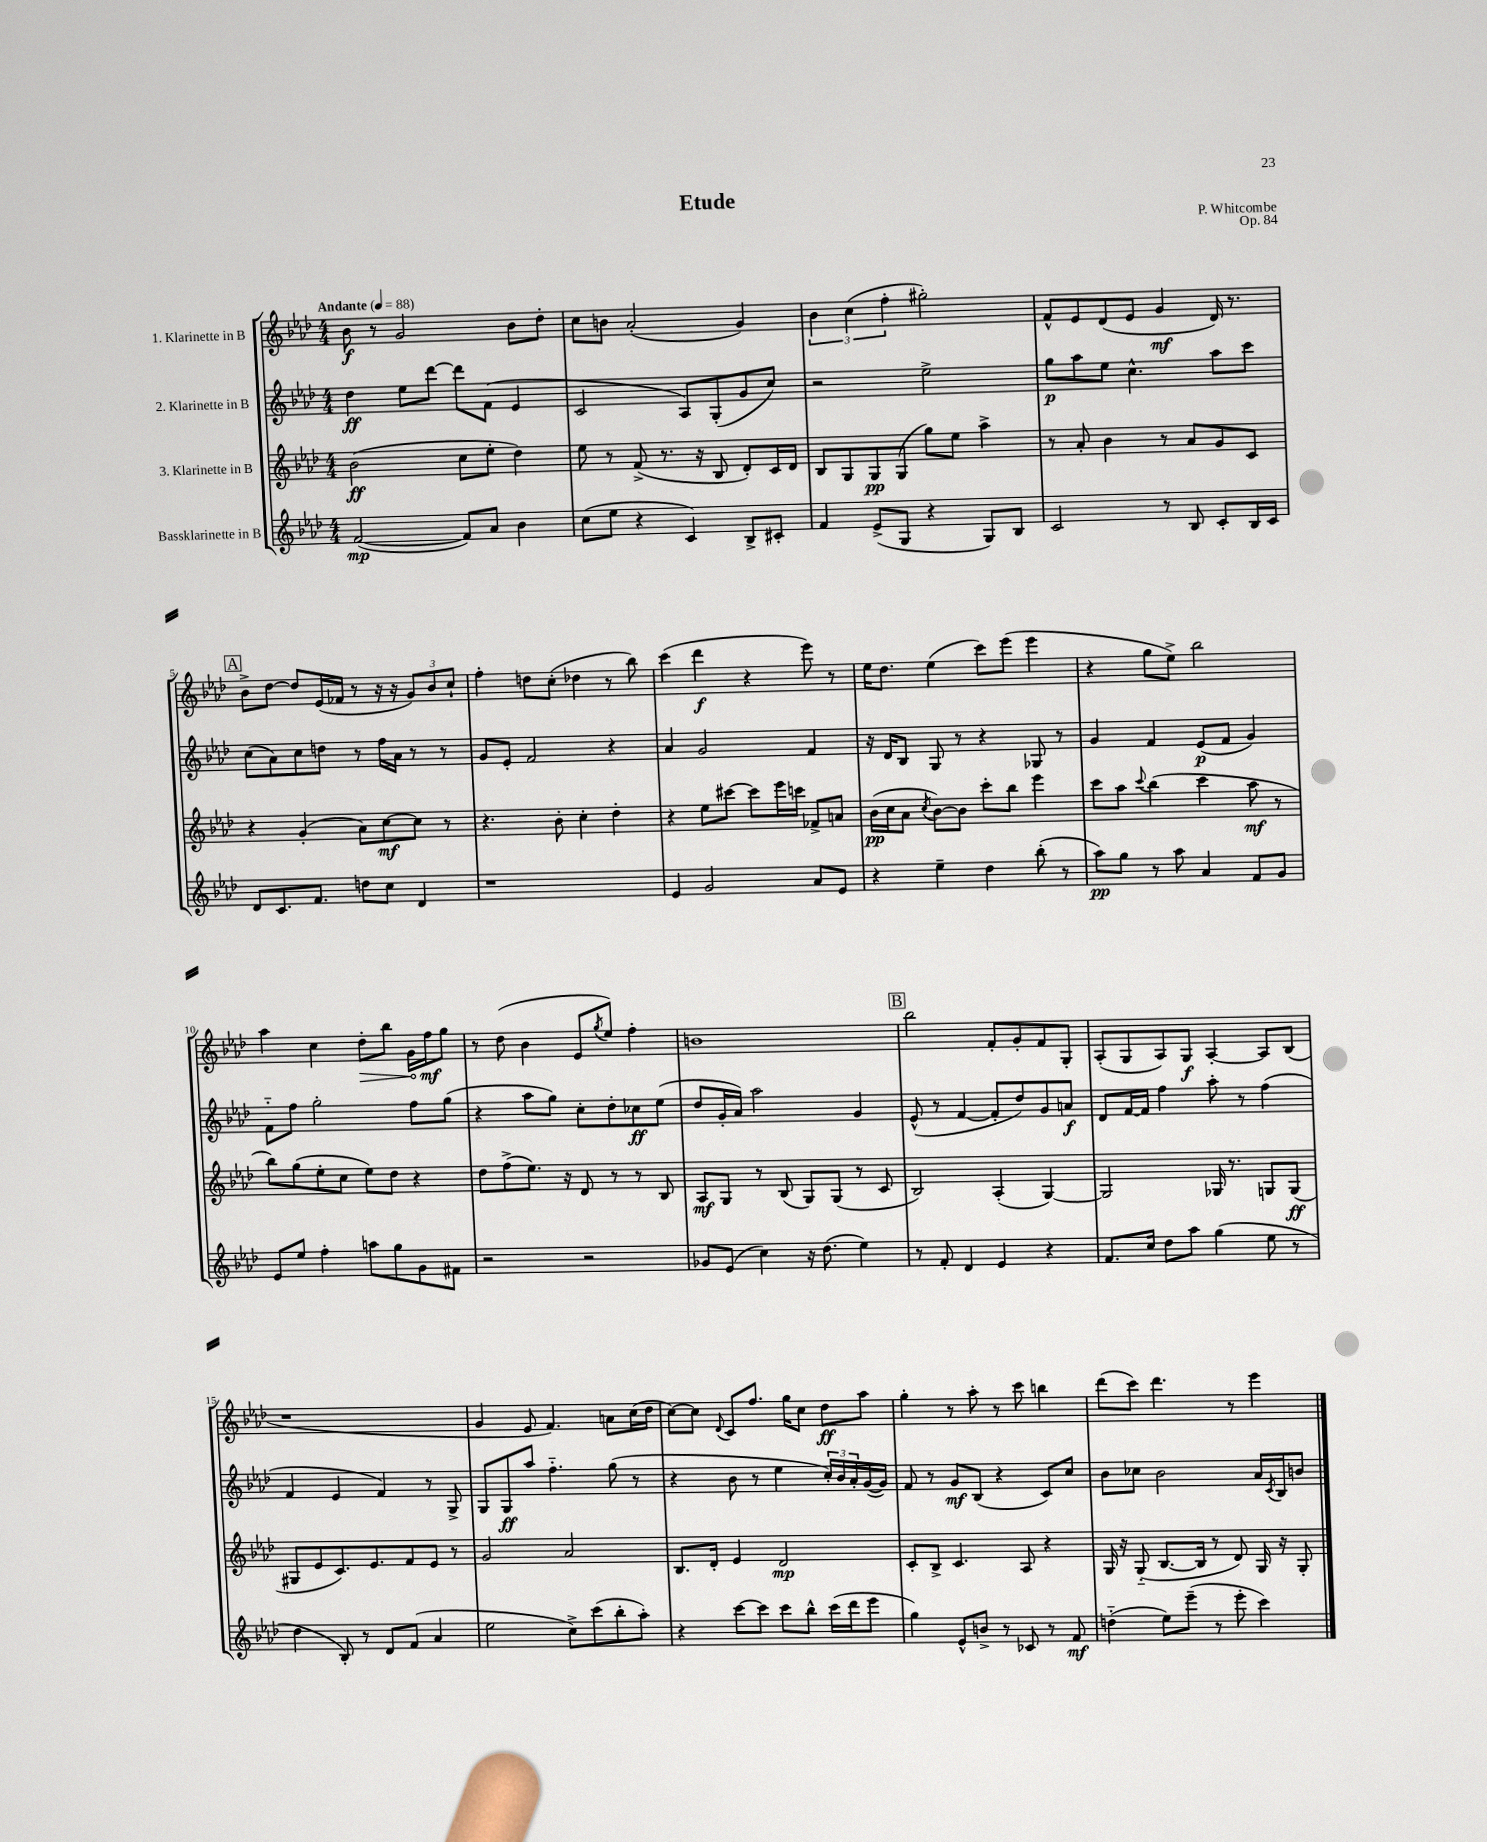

**kern	**dynam	**kern	**dynam	**kern	**dynam	**kern	**dynam
*part4	*part4	*part3	*part3	*part2	*part2	*part1	*part1
*staff4	*staff4	*staff3	*staff3	*staff2	*staff2	*staff1	*staff1
*I"Bassklarinette in B	*	*I"3. Klarinette in B	*	*I"2. Klarinette in B	*	*I"1. Klarinette in B	*
*clefG2	*	*clefG2	*	*clefG2	*	*clefG2	*
*k[b-e-a-d-]	*	*k[b-e-a-d-]	*	*k[b-e-a-d-]	*	*k[b-e-a-d-]	*
*M4/4	*	*M4/4	*	*M4/4	*	*M4/4	*
*MM88	*	*MM88	*	*MM88	*	*MM88	*
=1	=1	=1	=1	=1	=1	=1	=1
!	!	!	!	!	!	!LO:TX:a:B:t=Andante	!
([2f/	mp	(2b-\	ff	4dd-\	ff	8b-\	f
.	.	.	.	.	.	8r	.
.	.	.	.	8ee-\L	.	2g/	.
.	.	.	.	[8ddd-\J	.	.	.
8f/L])	.	8cc\L	.	8ddd-\L]	.	.	.
8a-/J	.	8ee-'\J	.	(8f\J	.	.	.
4b-\	.	4dd-\)	.	4e-/	.	8b-\L	.
.	.	.	.	.	.	8dd-'\J	.
=2	=2	=2	=2	=2	=2	=2	=2
(8cc\L	.	8ee-\	.	2c/	.	8cc\L	.
8ee-\J	.	8r	.	.	.	8bn\J	.
4r	.	(8f^/	.	.	.	(2a-'/	.
.	.	8.r	.	.	.	.	.
4c/)	.	.	.	8A-/L)	.	.	.
.	.	16r	.	.	.	.	.
.	.	8B-/	.	(8G'/	.	.	.
8B-^/L	.	8d-'/L)	.	8g/	.	4g/)	.
8c#X'/J	.	16c/L	.	8cc/J)	.	.	.
.	.	16d-/JJ	.	.	.	.	.
=3	=3	=3	=3	=3	=3	=3	=3
4f/	.	8B-/L	.	2r	.	6b-\	.
.	.	8G/	.	.	.	.	.
.	.	.	.	.	.	(6cc\	.
(8e-^/L	.	8G/	pp	.	.	.	.
.	.	.	.	.	.	6ff'\	.
8G/J	.	(8G/J	.	.	.	.	.
4r	.	8gg\L)	.	2ee-^\	.	2gg#X'\)	.
.	.	8ee-\J	.	.	.	.	.
8G/L)	.	4aa-^\	.	.	.	.	.
8B-/J	.	.	.	.	.	.	.
=4	=4	=4	=4	=4	=4	=4	=4
2c/	.	8r	.	8gg\L	p	8f^^/L	.
.	.	8a-'/	.	8aa-\	.	8e-/	.
.	.	4b-\	.	8ee-\J	.	(8d-/	.
.	.	.	.	4.cc^^\	.	8e-/J	.
8r	.	8r	.	.	.	4g/	mf
8B-/	.	8a-/L	.	.	.	.	.
8c'/L	.	8g/	.	8aa-\L	.	16d-/)	.
.	.	.	.	.	.	8.r	.
16B-/L	.	8c/J	.	8ccc\J	.	.	.
16c/JJ	.	.	.	.	.	.	.
!!LO:LB:g=z
!!LO:REH:place=s1:t=A
=5	=5	=5	=5	=5	=5	=5	=5
8d-/L	.	4r	.	(8cc\L	.	8b-^\L	.
8.c/	.	.	.	8a-\)	.	[8dd-\J	.
.	.	(4g'/	.	8cc\	.	8dd-/L]	.
8.f/J	.	.	.	.	.	.	.
.	.	.	.	8ddn\J	.	(16e-/L	.
.	.	.	.	.	.	16f-X/JJ	.
8ddn\L	.	8a-\L)	.	8r	.	8r	.
8cc\J	.	[8cc\	mf	16ff\LL	.	16r	.
.	.	.	.	16a-\JJ	.	16r	.
4d-/	.	8cc\J]	.	8r	.	12g/L)	.
.	.	.	.	.	.	12b-/	.
.	.	8r	.	8r	.	.	.
.	.	.	.	.	.	12cc`/J	.
=6	=6	=6	=6	=6	=6	=6	=6
1r	.	4.r	.	8g/L	.	4ff'\	.
.	.	.	.	8e-'/J	.	.	.
.	.	.	.	2f/	.	8ddn\L	.
.	.	8b-'\	.	.	.	(8cc'\J	.
.	.	4cc'\	.	.	.	4dd-X\	.
.	.	4dd-'\	.	4r	.	8r	.
.	.	.	.	.	.	8bb-\)	.
=7	=7	=7	=7	=7	=7	=7	=7
4e-/	.	4r	.	4a-/	.	(4ccc\	.
2g/	.	8ee-\L	.	2g/	.	4ddd-\	f
.	.	[8ccc#X\J	.	.	.	.	.
.	.	8ccc#\L]	.	.	.	4r	.
.	.	16eee-\L	.	.	.	.	.
.	.	16cccn\JJ	.	.	.	.	.
8a-/L	.	8f-X^/L	.	4f/	.	8eee-\)	.
8e-/J	.	8an/J	.	.	.	8r	.
=8	=8	=8	=8	=8	=8	=8	=8
4r	.	(16b-\LL	pp	16r	.	16ee-\KL	.
.	.	16cc\J	.	16d-/KL	.	8.dd-\J	.
.	.	8a-\J	.	8B-/J	.	.	.
.	.	8qcc/	.	.	.	.	.
4ee-~\	.	[8b-\L)	.	8G/	.	(4ee-\	.
.	.	8b-\J]	.	8r	.	.	.
4dd-\	.	8ccc'\L	.	4r	.	8ccc\L)	.
.	.	8bb-\J	.	.	.	(8eee-\J	.
(8bb-'\	.	4eee-\	.	8G-X/	.	4eee-\	.
8r	.	.	.	8r	.	.	.
=9	=9	=9	=9	=9	=9	=9	=9
8aa-\L)	pp	8ccc\L	.	4g/	.	4r	.
8gg\J	.	8aa-\J	.	.	.	.	.
.	.	8qqccc/	.	.	.	.	.
8r	.	(4bb-\	.	4f/	.	8gg\L	.
8aa-\	.	.	.	.	.	8ee-^\J)	.
4a-/	.	4ccc\	.	(8e-/L	p	2bb-\	.
.	.	.	.	8f/J	.	.	.
8f/L	.	8aa-\	mf	4g/)	.	.	.
8g/J	.	8r	.	.	.	.	.
!!LO:LB:g=z
=10	=10	=10	=10	=10	=10	=10	=10
8e-/L	.	8bb-\L)	.	8f\L	.	4aa-\	.
8ee-/J	.	(8gg\	.	8ff\J	.	.	.
4ff'\	.	8ee-'\	.	2gg'\	.	4cc\	.
.	.	8cc\J	.	.	.	.	.
!	!	!	!	!	!	!	!LO:HP:b
8aan\L	.	8ee-\L)	.	.	.	8dd-'\L	>
8gg\	.	8dd-\J	.	.	.	8bb-\J	.
8g\	.	4r	.	8ff\L	.	16g\LL	.
.	.	.	.	.	.	16ff\J	mf
8f#X\J	.	.	.	(8gg\J	.	8gg\J	]
=11	=11	=11	=11	=11	=11	=11	=11
2r	.	8dd-\L	.	4r	.	8r	.
.	.	(8ff^\	.	.	.	(8dd-\	.
.	.	8.ee-\J)	.	8aa-\L	.	4b-\	.
.	.	.	.	8gg\J)	.	.	.
.	.	16r	.	.	.	.	.
2r	.	8d-/	.	8cc'\L	.	8e-/L	.
.	.	.	.	.	.	8qgg/	.
.	.	8r	.	8dd-'\	.	8ee-/J)	.
.	.	8r	.	8cc-X\	ff	4ff'\	.
.	.	8B-/	.	(8ee-\J	.	.	.
=12	=12	=12	=12	=12	=12	=12	=12
8g-X/L	.	8A-/L	mf	8dd-/L	.	1bn	.
(8e-/J	.	8G/J	.	16g'/L	.	.	.
.	.	.	.	16a-/JJ)	.	.	.
4cc\)	.	8r	.	2aa-\	.	.	.
.	.	(8B-/	.	.	.	.	.
16r	.	8G/L)	.	.	.	.	.
(8.dd-\	.	.	.	.	.	.	.
.	.	(8G/J	.	.	.	.	.
4ee-\)	.	8r	.	4g/	.	.	.
.	.	8c/	.	.	.	.	.
!!LO:REH:place=s1:t=B
=13	=13	=13	=13	=13	=13	=13	=13
8r	.	2B-/)	.	(8e-^^/	.	2bb-\	.
8f'/	.	.	.	8r	.	.	.
4d-/	.	.	.	[4f/	.	.	.
4e-/	.	(4A-'/	.	8f'/L]	.	8f'/L	.
.	.	.	.	8dd-/)	.	8g'/	.
4r	.	[4G/)	.	8g/	.	8f/	.
.	.	.	.	8an/J	f	8G'/J	.
=14	=14	=14	=14	=14	=14	=14	=14
8.f/L	.	2G/]	.	8d-/L	.	(8A-'/L	.
.	.	.	.	[16f/L	.	8G/	.
16cc/Jk	.	.	.	16f/JJ]	.	.	.
8dd-\L	.	.	.	4ff\	.	8A-/)	.
8aa-\J	.	.	.	.	.	8G/J	f
(4gg\	.	16G-X/	.	8aa-'\	.	[4A-'/	.
.	.	8.r	.	.	.	.	.
.	.	.	.	8r	.	.	.
8ee-\	.	8Gn/L	.	(4ff\	.	8A-/L]	.
8r	.	(8G/J	ff	.	.	(8B-/J	.
!!LO:LB:g=z
=15	=15	=15	=15	=15	=15	=15	=15
4dd-\	.	8G#X/L	.	4f/	.	1r	.
.	.	8e-/	.	.	.	.	.
8B-'/)	.	8.c/)	.	4e-/	.	.	.
8r	.	.	.	.	.	.	.
.	.	8.e-/	.	.	.	.	.
8d-/L	.	.	.	4f/)	.	.	.
(8f/J	.	8f/	.	.	.	.	.
4a-/	.	8e-/J	.	8r	.	.	.
.	.	8r	.	8G^/	.	.	.
=16	=16	=16	=16	=16	=16	=16	=16
2ee-\	.	2g/	.	8G/L	.	4g/	.
.	.	.	.	8G/	ff	.	.
.	.	.	.	8aa-/J	.	8e-/	.
.	.	.	.	4.ff\	.	4.f/)	.
8cc^\L)	.	2a-/	.	.	.	.	.
(8ccc\	.	.	.	.	.	.	.
8bb-'\	.	.	.	(8gg\	.	8an\L	.
8aa-'\J)	.	.	.	8r	.	(16cc\L	.
.	.	.	.	.	.	16dd-\JJ	.
=17	=17	=17	=17	=17	=17	=17	=17
4r	.	8.B-/L	.	4r	.	[8cc\L)	.
.	.	.	.	.	.	8cc\J]	.
.	.	16d-'/Jk	.	.	.	.	.
.	.	.	.	.	.	8qqd-/	.
[8ccc\L	.	4e-/	.	8b-\	.	8c/L	.
8ccc\J]	.	.	.	8r	.	8.ff/J	.
8ccc\L	.	2d-/	mp	4ee-\	.	.	.
.	.	.	.	.	.	16gg\KL	.
8bb-^^\J	.	.	.	.	.	8cc\J	.
(16ccc\LL	.	.	.	24cc'/LL)	.	8dd-\L	ff
.	.	.	.	24b-/	.	.	.
16ddd-\J	.	.	.	.	.	.	.
.	.	.	.	24a-'/	.	.	.
8eee-\J	.	.	.	([16g/	.	8aa-\J	.
.	.	.	.	16g/JJ])	.	.	.
=18	=18	=18	=18	=18	=18	=18	=18
4gg\)	.	8c'/L	.	8f/	.	4gg'\	.
.	.	8B-^/J	.	8r	.	.	.
8e-^^/L	.	4.c/	.	8g/L	mf	8r	.
8bn^/J	.	.	.	(8B-/J	.	8aa-'\	.
8r	.	.	.	4r	.	8r	.
8c-X/	.	8A-/	.	.	.	8ccc\	.
8r	.	4r	.	8c/L)	.	4bbn\	.
8f/	mf	.	.	8cc/J	.	.	.
=19	=19	=19	=19	=19	=19	=19	=19
(4ddn\	.	16G/	.	8b-\L	.	(8ddd-\L	.
.	.	16r	.	.	.	.	.
.	.	(8G/	.	8cc-X\J	.	8ccc\J)	.
8ee-\L)	.	[8.B-/L	.	2b-\	.	4.ddd-\	.
(8eee-~\J	.	.	.	.	.	.	.
.	.	16B-/Jk]	.	.	.	.	.
8r	.	8r	.	.	.	.	.
8eee-'\	.	8d-/)	.	.	.	8r	.
4ccc\)	.	16G/	.	16a-/LL	.	4eee-\	.
.	.	.	.	8qc/	.	.	.
.	.	16r	.	16B-/J	.	.	.
.	.	8G'/	.	8bn/J	.	.	.
==	==	==	==	==	==	==	==
*-	*-	*-	*-	*-	*-	*-	*-
